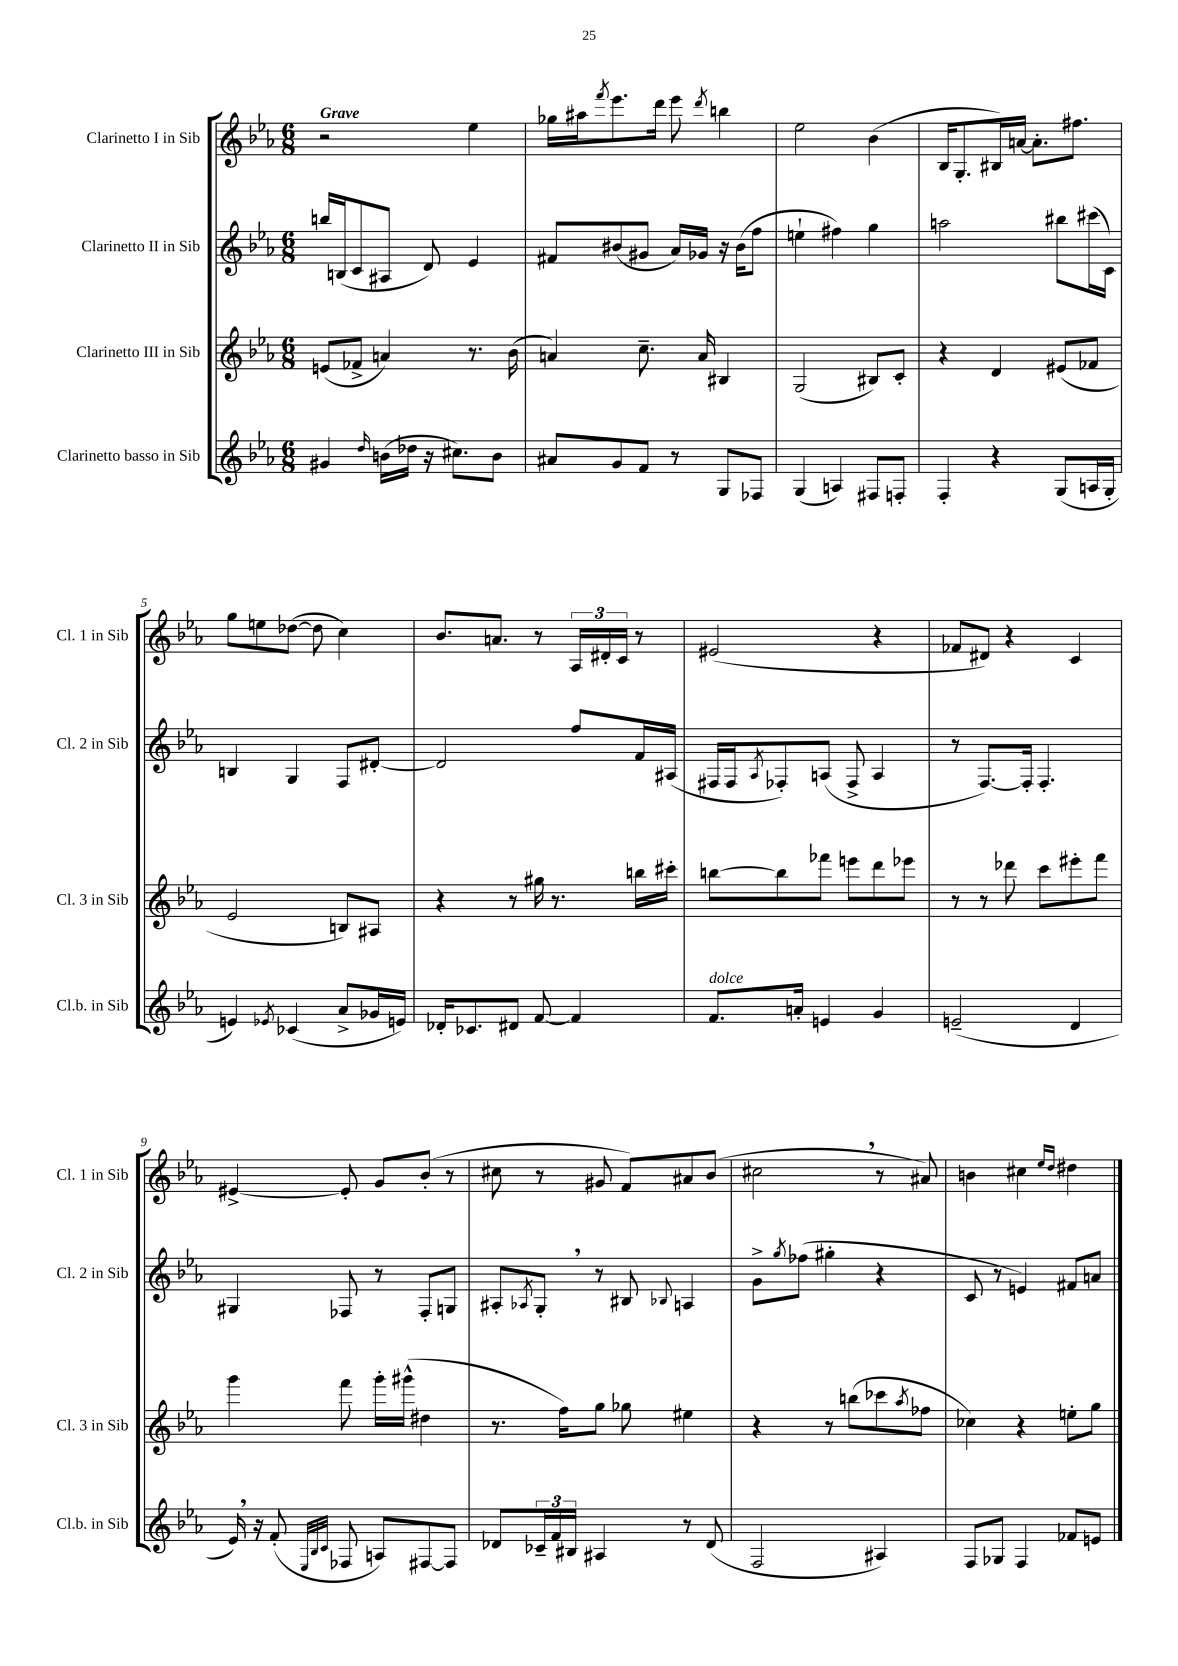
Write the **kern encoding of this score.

**kern	**kern	**kern	**kern
*staff4	*staff3	*staff2	*staff1
*clefG2	*clefG2	*clefG2	*clefG2
*k[b-e-a-]	*k[b-e-a-]	*k[b-e-a-]	*k[b-e-a-]
*M6/8	*M6/8	*M6/8	*M6/8
4g#/	(8e/L	16bb/LL	2r
.	.	(16B/J	.
.	8f-^/J	8c/	.
16qqdd/	.	.	.
(16b\LL	4a/)	8A#/J	.
16dd-\JJ	.	.	.
16r	.	8d/)	.
8.cc#\L)	.	.	.
.	8.r	4e-/	4ee-\
8b\J	.	.	.
.	(16b-\	.	.
=	=	=	=
8a#/L	4a/)	8f#/L	16gg-\LL
.	.	.	16aa#\J
.	.	.	8qfff/
8g/	.	(8b#/	8.eee-\
8f/J	8.cc~\	8g#/J	.
.	.	.	16ddd\Jk
8r	.	16a-/LL)	8eee-\
.	16a/	16g-/JJ	.
.	.	.	8qddd/
8G/L	4B#/	16r	4bb\
.	.	(16b#\LK	.
8F-/J	.	8ff\J	.
=	=	=	=
(4G/	(2G/	4ee`\	2ee-\
4A/)	.	4ff#\)	.
8F#/L	8B#/L)	4gg\	(4b-\
8F'/J	8c'/J	.	.
=	=	=	=
4F'/	4r	2aa\	16B-/LK
.	.	.	8.G'/
4r	4d/	.	16B#/L)
.	.	.	[16a/JJ
.	.	.	8.a'\]L
(8G/L	(8e#/L	8bb#\L	.
.	.	.	8.ff#\J
16A/L	8f-/J	(16ccc#\L	.
16G'/JJ	.	16c\JJ)	.
=	=	=	=
4e/)	2e-/	4B/	8gg\L
.	.	.	8ee\
8qe-/	.	.	.
(4c-/	.	4G/	([8dd-\J
.	.	.	8dd-\]
8a-^/L	8B/L)	8F/L	4cc\)
16g-/L	8A#/J	[8d#'/J	.
16e/JJ)	.	.	.
=	=	=	=
16d-'/LK	4r	2d#/]	8.b-/L
8.c-/	.	.	.
.	.	.	8.a/J
8d#/J	8r	.	.
[8f/	16gg#\	.	8r
.	8.r	.	.
4f/]	.	8ff/L	24A-/LL
.	.	.	24d#'/
.	.	.	24c/JJ
.	16bb\LL	16f/L	8r
.	16ccc#'\JJ	(16A#/JJ	.
=	=	=	=
8.f/L	[8bb\L	16F#/LL	(2e#/
.	.	16F#/J	.
.	.	8qA-/	.
.	8bb\]	8F-'/)	.
16a'/Jk	.	.	.
4e/	8fff-\J	(8A/J	.
.	8eee\L	8F-^/	.
4g/	8ddd\	4A/	4r
.	8eee-\J	.	.
=	=	=	=
(2e~/	8r	8r	8f-/L
.	8r	[8.F/L)	8d#/J)
.	8ddd-\	.	4r
.	.	16F'/]Jk	.
.	8ccc\L	4.F'/	.
4d/	8eee#'\	.	4c/
.	8fff\J	.	.
=	=	=	=
16e-/)	4ggg\	4G#/	[4e#^/
16r	.	.	.
(8f'/	.	.	.
32qqE-/LLL	.	.	.
32qqB-/	.	.	.
32qqc/JJJ	.	.	.
8F-/	8fff\	8F-/	8e#'/]
8A/L)	16ggg'\LL	8r	8g/L
.	(16ggg#^^\JJ	.	.
[8F#/	4dd#\	8F-'/L	(8b-'/J
8F#/]J	.	8G/J	8r
=	=	=	=
8d-/L	8.r	8A#'/L	8cc#\
.	.	8qA-/	.
24c-~/L	.	8G'/J	8r
24f/	.	.	.
.	16ff\LK)	.	.
24B#/JJ	.	.	.
4A#/	8gg\J	8r	8g#/
.	8gg-\	8B#/	8f/L)
.	.	8qqB-/	.
8r	4ee#\	4A/	8a#/
(8d-/	.	.	(8b-/J
=	=	=	=
2F/	4r	8g^\L	2cc#\
.	.	8qgg/	.
.	.	(8ff-\J	.
.	8r	4gg#'\	.
.	(8bb\L	.	.
4A#/)	8ccc-\	4r	8r
.	8qaa-/	.	.
.	8ff-\J	.	8a#/)
=	=	=	=
8F/L	4cc-\)	8c/	4b\
8G-/J	.	8r	.
4F/	4r	4e/)	4cc#\
.	.	.	16qqee-/LL
.	.	.	16qqdd/JJ
8f-/L	8ee'\L	8f#/L	4dd#\
8e/J	8gg\J	8a/J	.
==	==	==	==
*-	*-	*-	*-
